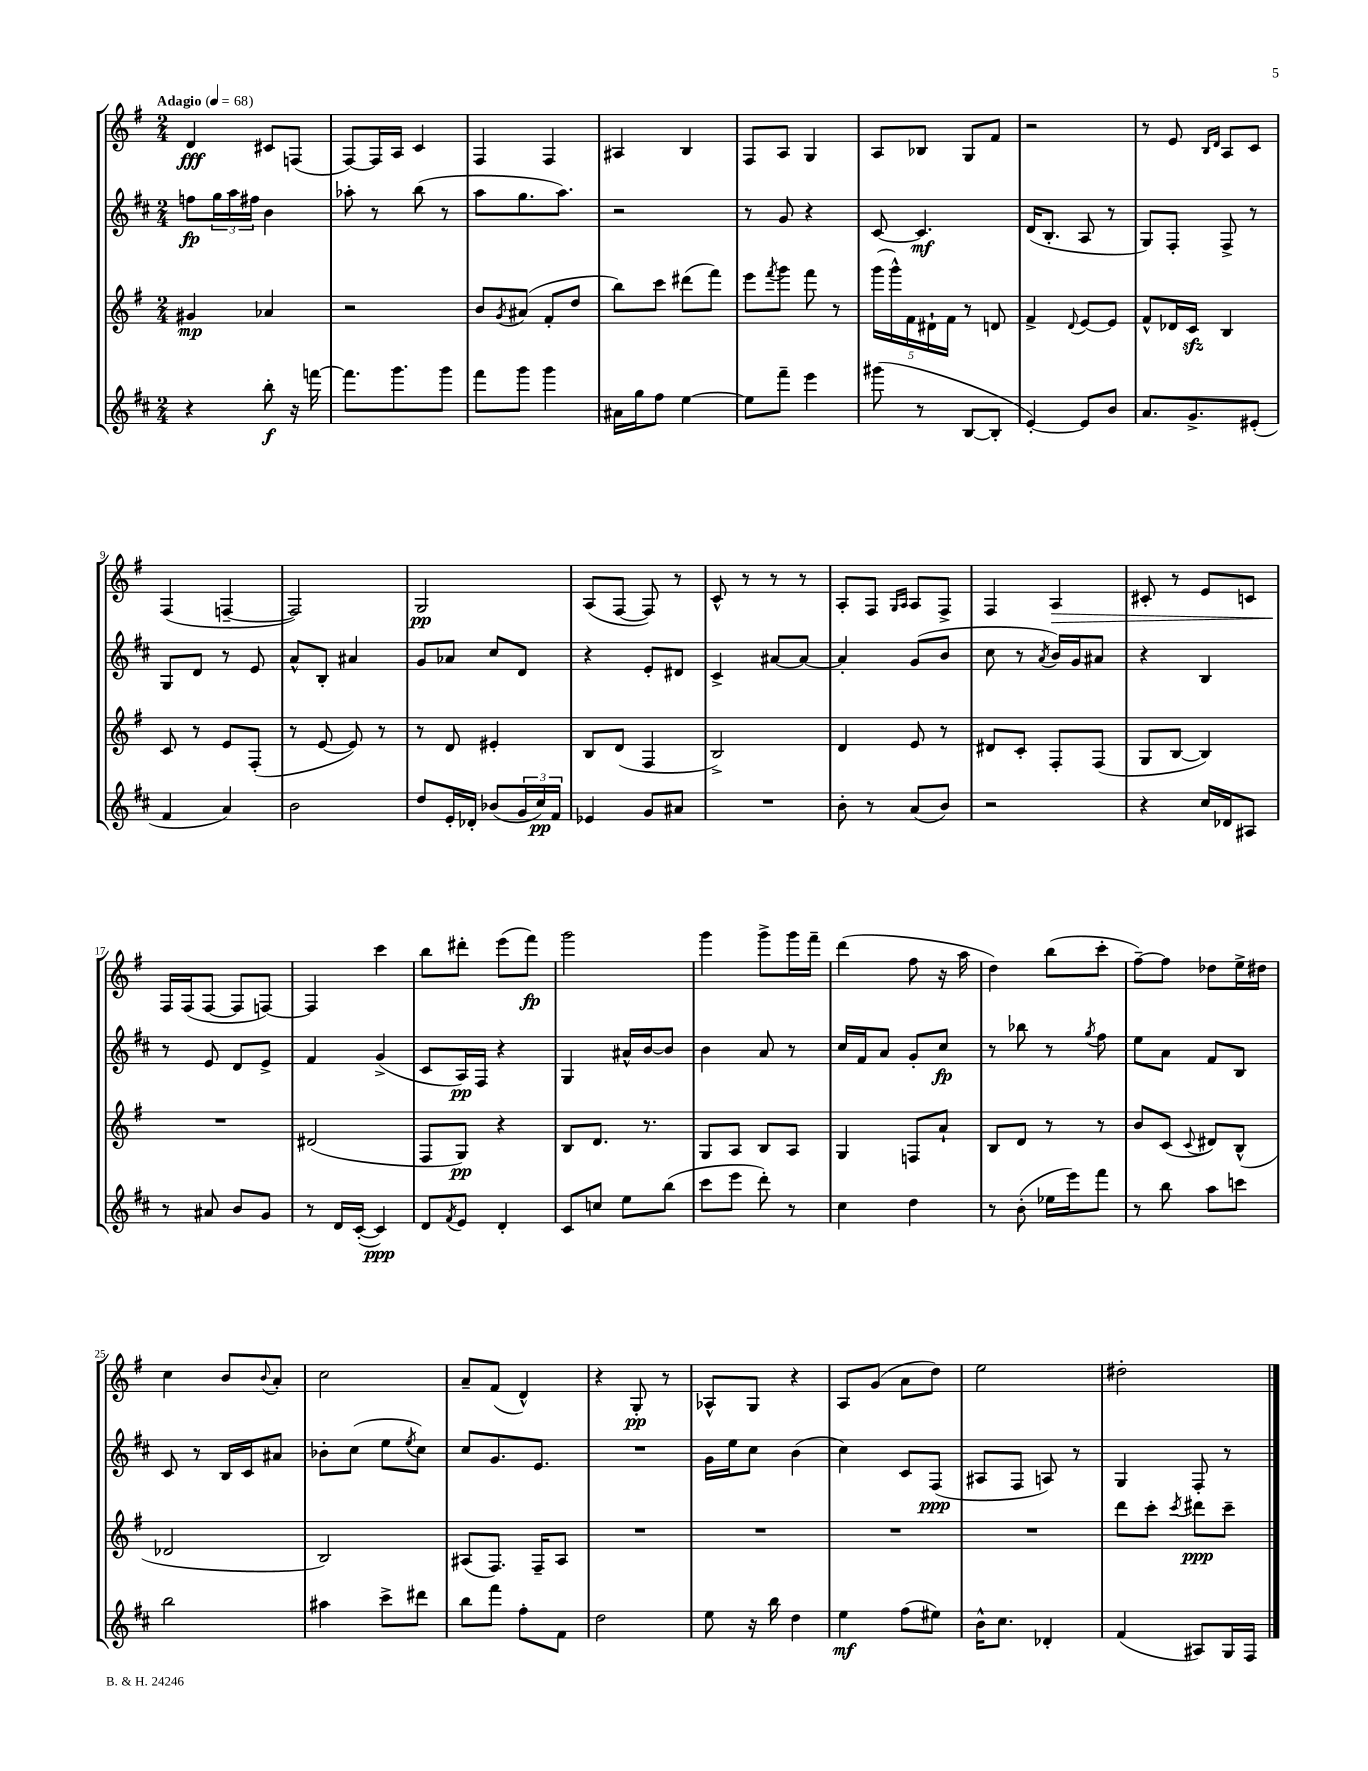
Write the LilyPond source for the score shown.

<<
\new StaffGroup <<
\new Staff = "s0" {
    \clef treble \key g \major \numericTimeSignature \time 2/4 \tempo "Adagio" 4 = 68
    d'4\fff cis'8 f8( |
    fis8~) fis16 a16 c'4 |
    fis4 fis4 |
    ais4 b4 |
    fis8 a8 g4 |
    a8 bes8 g8 fis'8 |
    r2 |
    r8 e'8 \grace { b16 d'16 } a8 c'8 |
    fis4( f4~-- |
    f2) |
    g2\pp |
    a8( fis8~ fis8) r8 |
    c'8-^ r8 r8 r8 |
    a8-. fis8 \grace { g16 a16 } a8 fis8-> |
    fis4 a4\> |
    cis'8-. r8 e'8 c'8 |
    fis16\! fis16( fis8~ fis8 f8~) |
    f4 c'''4 |
    b''8 dis'''8-. e'''8( fis'''8\fp) |
    g'''2 |
    g'''4 g'''8-> g'''16 fis'''16-- |
    d'''4( fis''8 r16 a''16 |
    d''4) b''8( c'''8-. |
    fis''8~--) fis''8 des''8 e''16-> dis''16 |
    c''4 b'8 \appoggiatura { b'8 } a'8-. |
    c''2 |
    a'8-- fis'8( d'4-^) |
    r4 g8-.\pp r8 |
    aes8-^ g8 r4 |
    a8 g'8( a'8 d''8) |
    e''2 |
    dis''2-. \bar "|." |
}
\new Staff = "s1" {
    \clef treble \key d \major \numericTimeSignature \time 2/4
    f''8\fp \tuplet 3/2 { g''16 a''16 fis''16 } b'4 |
    aes''8-. r8 b''8( r8 |
    a''8 g''8. a''8.) |
    r2 |
    r8 g'8 r4 |
    cis'8~ cis'4.\mf |
    d'16( b8.-. a8 r8 |
    g8) fis8-. fis8-> r8 |
    g8 d'8 r8 e'8 |
    a'8-^ b8-. ais'4 |
    g'8 aes'8 cis''8 d'8 |
    r4 e'8-. dis'8 |
    cis'4-> ais'8~ ais'8~ |
    ais'4-. g'8( b'8 |
    cis''8 r8 \acciaccatura { a'8 } b'16) g'16 ais'8 |
    r4 b4 |
    r8 e'8 d'8 e'8-> |
    fis'4 g'4->( |
    cis'8 a16\pp) fis16 r4 |
    g4 ais'16-^ b'16~ b'8 |
    b'4 a'8 r8 |
    cis''16 fis'16 a'8 g'8-. cis''8\fp |
    r8 bes''8 r8 \acciaccatura { g''8 } fis''8 |
    e''8 a'8 fis'8 b8 |
    cis'8 r8 b16 cis'16 ais'8 |
    bes'8-. cis''8( e''8 \acciaccatura { e''8 } cis''8) |
    cis''8 g'8. e'8. |
    R2 |
    g'16 e''16 cis''8 b'4( |
    cis''4) cis'8 fis8\ppp( |
    ais8 fis8 a8) r8 |
    g4 fis8-. r8 \bar "|." |
}
\new Staff = "s2" {
    \clef treble \key g \major \numericTimeSignature \time 2/4
    gis'4\mp aes'4 |
    r2 |
    b'8 \acciaccatura { g'8 } ais'8( fis'8-. d''8 |
    b''8) c'''8 dis'''8( fis'''8) |
    e'''8 \acciaccatura { fis'''8 } g'''8 fis'''8 r8 |
    \tuplet 5/4 { g'''16( g'''16-^) fis'16 dis'16-! fis'16 } r8 d'8 |
    fis'4-> \appoggiatura { d'8 } e'8~ e'8 |
    fis'8-^ des'16 c'16\sfz b4 |
    c'8 r8 e'8 fis8-.( |
    r8 e'8~ e'8) r8 |
    r8 d'8 eis'4-. |
    b8 d'8( fis4 |
    b2->) |
    d'4 e'8 r8 |
    dis'8 c'8-. fis8-. fis8( |
    g8 b8~ b4) |
    R2 |
    dis'2( |
    fis8 g8\pp) r4 |
    b8 d'8. r8. |
    g8 a8 b8 a8 |
    g4 f8 a'8-! |
    b8 d'8 r8 r8 |
    b'8 c'8( \appoggiatura { c'8 } dis'8) b8-^( |
    des'2 |
    b2) |
    ais8( fis8.) fis16-- ais8 |
    R2 |
    R2 |
    R2 |
    R2 |
    d'''8 c'''8-. \acciaccatura { c'''8 } dis'''8\ppp c'''8-- \bar "|." |
}
\new Staff = "s3" {
    \clef treble \key d \major \numericTimeSignature \time 2/4
    r4 b''8-.\f r16 f'''16~ |
    f'''8. g'''8. g'''8 |
    fis'''8 g'''8 g'''4 |
    ais'16 g''16 fis''8 e''4~ |
    e''8 fis'''8-- e'''4 |
    gis'''8( r8 b8~ b8-. |
    e'4~-.) e'8 b'8 |
    a'8. g'8.-> eis'8-.( |
    fis'4 a'4) |
    b'2 |
    d''8 e'16-. des'16-. bes'8( \tuplet 3/2 { g'16 cis''16\pp) fis'16 } |
    ees'4 g'8 ais'8 |
    R2 |
    b'8-. r8 a'8( b'8) |
    r2 |
    r4 cis''16 des'16 ais8 |
    r8 ais'8 b'8 g'8 |
    r8 d'16 cis'16~-.( cis'4\ppp) |
    d'8 \acciaccatura { fis'8 } e'8 d'4-. |
    cis'8 c''8 e''8 b''8( |
    cis'''8 e'''8 d'''8-.) r8 |
    cis''4 d''4 |
    r8 b'8-.( ees''16 e'''16) fis'''8 |
    r8 b''8 a''8 c'''8 |
    b''2 |
    ais''4 cis'''8-> dis'''8 |
    b''8 fis'''8 fis''8-. fis'8 |
    d''2 |
    e''8 r16 b''16 d''4 |
    e''4\mf fis''8( eis''8) |
    b'16-^ cis''8. des'4-. |
    fis'4( ais8) g16 fis16 \bar "|." |
}
>>
>>
